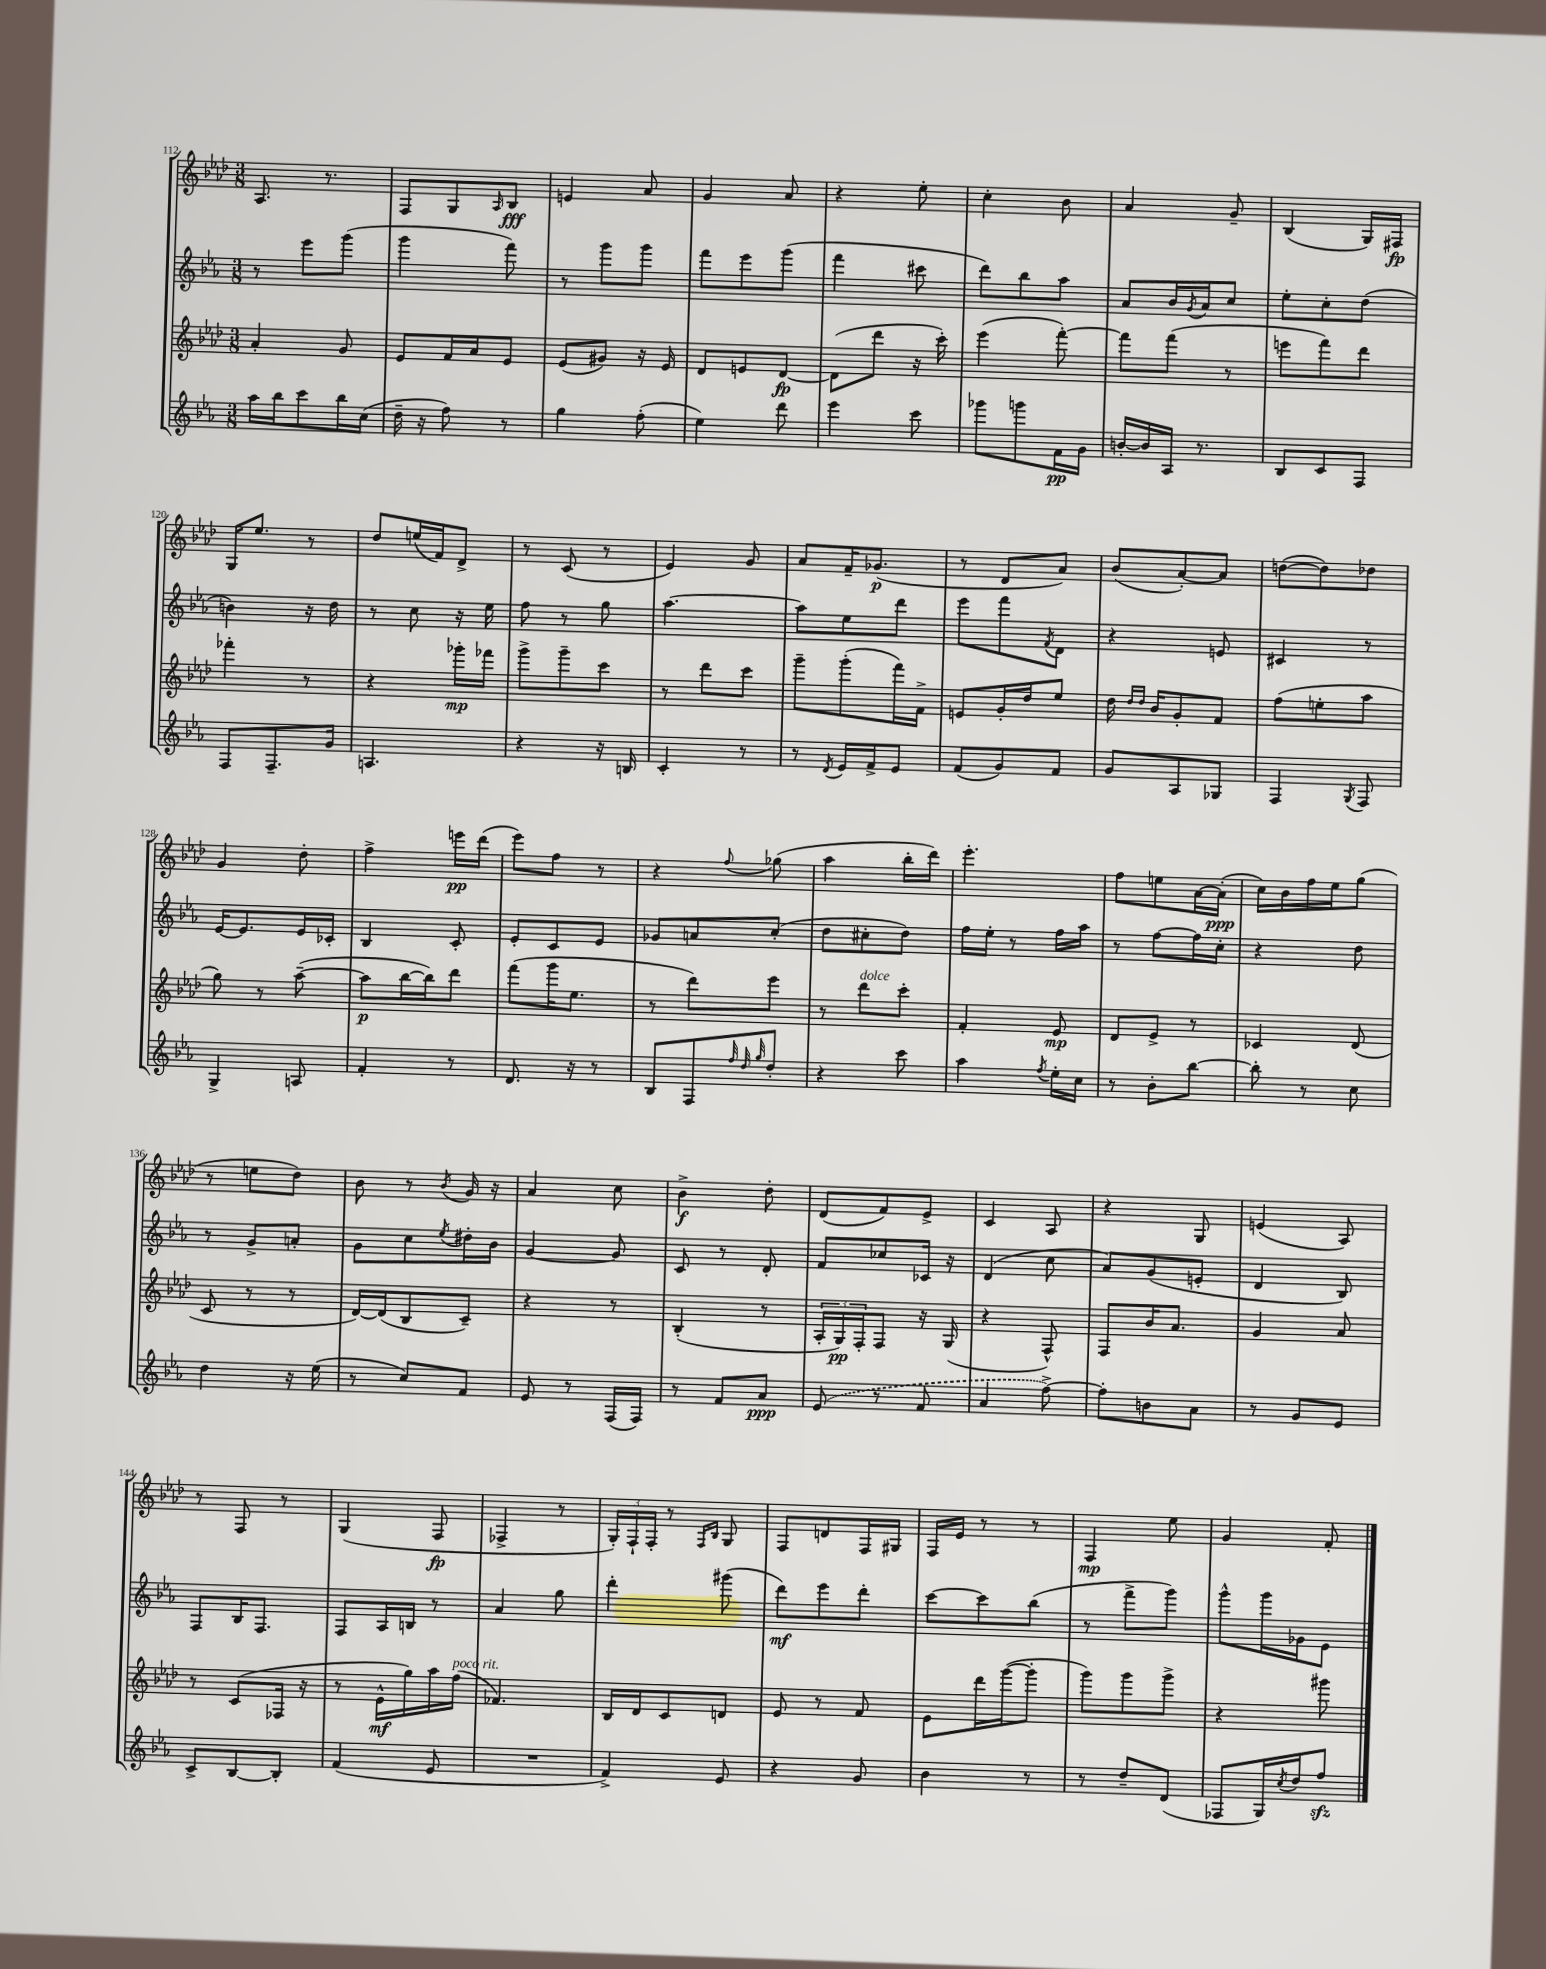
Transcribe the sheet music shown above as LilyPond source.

<<
\new StaffGroup <<
\new Staff = "s0" {
    \clef treble \key aes \major \numericTimeSignature \time 3/8
    aes8. r8. |
    f8 g8 \grace { aes16 } bes8\fff |
    e'4 aes'8 |
    g'4 aes'8 |
    r4 ees''8-. |
    c''4-. bes'8 |
    aes'4 g'8-- |
    bes4( g16) fis16\fp |
    g16 ees''8. r8 |
    des''8 e''16( f'16) des'8-> |
    r8 c'8( r8 |
    ees'4) g'8 |
    aes'8 f'16-- ges'8.\p( |
    r8 des'8 aes'8) |
    bes'8( aes'8~-.) aes'8 |
    d''8~( d''8) des''8 |
    g'4 des''8-. |
    f''4-> e'''16\pp des'''16( |
    ees'''8) f''8 r8 |
    r4 \appoggiatura { f''8 } ges''8( |
    aes''4 bes''16-. des'''16) |
    ees'''4.-. |
    f''8 e''8 aes'16~ aes'16-.\ppp( |
    c''16) bes'16 f''16 ees''16 g''8( |
    r8 e''8 des''8) |
    bes'8 r8 \acciaccatura { bes'8 } g'16 r16 |
    aes'4 c''8 |
    bes'4->\f des''8-. |
    des'8( f'8) ees'8-> |
    c'4 aes8 |
    r4 g8 |
    e'4( aes8) |
    r8 f8 r8 |
    g4( f8\fp |
    fes4-> r8 |
    \tuplet 3/2 { g16-.) f16-! f16-. } r8 \grace { f16 bes16 } g8 |
    f8 d'8 f16 gis16 |
    f16 ees'16 r8 r8 |
    f4\mp ees''8 |
    g'4 f'8-. \bar "|." |
}
\new Staff = "s1" {
    \clef treble \key ees \major \numericTimeSignature \time 3/8
    r8 ees'''8 g'''8( |
    g'''4 f'''8) |
    r8 g'''8 g'''8 |
    f'''8 ees'''8 g'''8( |
    f'''4 cis'''8 |
    d'''8) bes''8 aes''8 |
    aes'8 bes'16 \acciaccatura { g'8 } aes'16 c''8 |
    ees''8-. c''8-. d''8( |
    b'4) r16 d''16 |
    r8 c''8 r16 ees''16 |
    f''8 r8 g''8 |
    aes''4.~ |
    aes''8 ees''8 d'''8 |
    ees'''8 f'''8 \acciaccatura { f'8 } d'8 |
    r4 e'8 |
    cis'4 r8 |
    ees'16~ ees'8. ees'16 ces'16-. |
    bes4 c'8-. |
    ees'8-. c'8 ees'8 |
    ges'8 a'8 c''8-.( |
    d''8 cis''8-. d''8) |
    f''16 ees''16-. r8 f''16 aes''16 |
    r8 f''8~ f''16 c''16-. |
    r4 d''8 |
    r8 g'8-> a'8-. |
    g'8 c''8 \acciaccatura { ees''8 } dis''16-. bes'16 |
    g'4~ g'8 |
    c'8 r8 d'8-. |
    f'8 ces''8 ces'16 r16 |
    d'4( c''8 |
    aes'8) g'8( e'8-. |
    d'4 bes8) |
    f8 bes16 f8. |
    f8 aes16 b16 r8 |
    aes'4 g''8 |
    d'''4-. gis'''8( |
    d'''8\mf) ees'''8 d'''8-. |
    c'''8~ c'''8 bes''8( |
    r8 f'''8-> g'''8) |
    g'''8-^ g'''16 ges'16 ees'8 \bar "|." |
}
\new Staff = "s2" {
    \clef treble \key aes \major \numericTimeSignature \time 3/8
    aes'4-. g'8 |
    ees'8 f'16 aes'16 ees'8 |
    ees'8( gis'8) r16 ees'16 |
    des'8 e'8 des'8~\fp |
    des'8( des'''8 r16 c'''16-.) |
    ees'''4( f'''8~-.) |
    f'''8 f'''8( r8 |
    e'''8 f'''8) des'''8 |
    fes'''4-. r8 |
    r4 ges'''16-.\mp fes'''16 |
    g'''8-> g'''8-- c'''8 |
    r8 des'''8 c'''8 |
    g'''8-- g'''8-.( f'''16) f'16-> |
    e'8 g'16-. des''16 ees''8 |
    des''16 \grace { des''16 des''16 } bes'16 g'8-. f'8 |
    f''8( e''8-. aes''8 |
    g''8) r8 aes''8~--( |
    aes''8\p bes''16~ bes''16) des'''8 |
    f'''8( g'''16 ees''8. |
    r8 des'''8) ees'''8 |
    r8 des'''8^\markup { \italic "dolce" } c'''8-. |
    f'4-. ees'8\mp |
    des'8 ees'8-> r8 |
    ces'4 des'8( |
    c'8 r8 r8 |
    des'16~) des'16( bes8 c'8--) |
    r4 r8 |
    bes4-.( r8 |
    \tuplet 3/2 { aes16-. g16\pp) f16-. } f8 r16 g16( |
    r4 f8-^) |
    f8 bes'16 aes'8. |
    g'4 aes'8 |
    r8 c'8( fes16 r16 |
    r8 ees'16-^\mf g''16) aes''16 f''16^\markup { \italic "poco rit." }( |
    fes'4.) |
    bes16 des'16 c'8 d'8 |
    ees'8 r8 f'8 |
    ees'8 des'''16 g'''16~( g'''8-. |
    g'''8) g'''8 g'''8-> |
    r4 gis'''8 \bar "|." |
}
\new Staff = "s3" {
    \clef treble \key ees \major \numericTimeSignature \time 3/8
    aes''16 bes''16 c'''8 bes''16 c''16( |
    d''16-- r16 f''8) r8 |
    g''4 f''8-.( |
    ees''4) d'''8 |
    ees'''4 c'''8 |
    ges'''8 g'''8 f'16\pp g'16 |
    b'16~-. b'16 aes16 r8. |
    bes8 c'8 f8 |
    f8 f8.-- g'16 |
    a4. |
    r4 r16 b16 |
    c'4-. r8 |
    r8 \acciaccatura { d'8 } ees'16 f'16-> ees'8 |
    f'8( g'8) f'8 |
    g'8 aes8 ges8 |
    f4 \acciaccatura { g8 } f8 |
    g4-> a8 |
    f'4-. r8 |
    d'8. r16 r8 |
    bes8 f8 \grace { f''32 d''32 g''32 } d''8-. |
    r4 c'''8 |
    aes''4 \acciaccatura { f''8 } ees''16-. c''16 |
    r8 bes'8-. bes''8~ |
    bes''8-. r8 c''8 |
    d''4 r16 ees''16( |
    r8 c''8) f'8 |
    ees'8 r8 f16( f16) |
    r8 f'8 aes'8\ppp |
    \once \slurDashed ees'8( r8 f'8 |
    aes'4 f''8~->) |
    f''8-. b'8 aes'8 |
    r8 g'8 ees'8 |
    c'8-> bes8~ bes8-. |
    f'4( ees'8 |
    R4. |
    f'4->) ees'8 |
    r4 g'8 |
    bes'4 r8 |
    r8 d''8-- d'8( |
    fes8 g16) \acciaccatura { c''8 } d''16 f''8\sfz \bar "|." |
}
>>
>>
\layout { \context { \Score currentBarNumber = #112 } }
